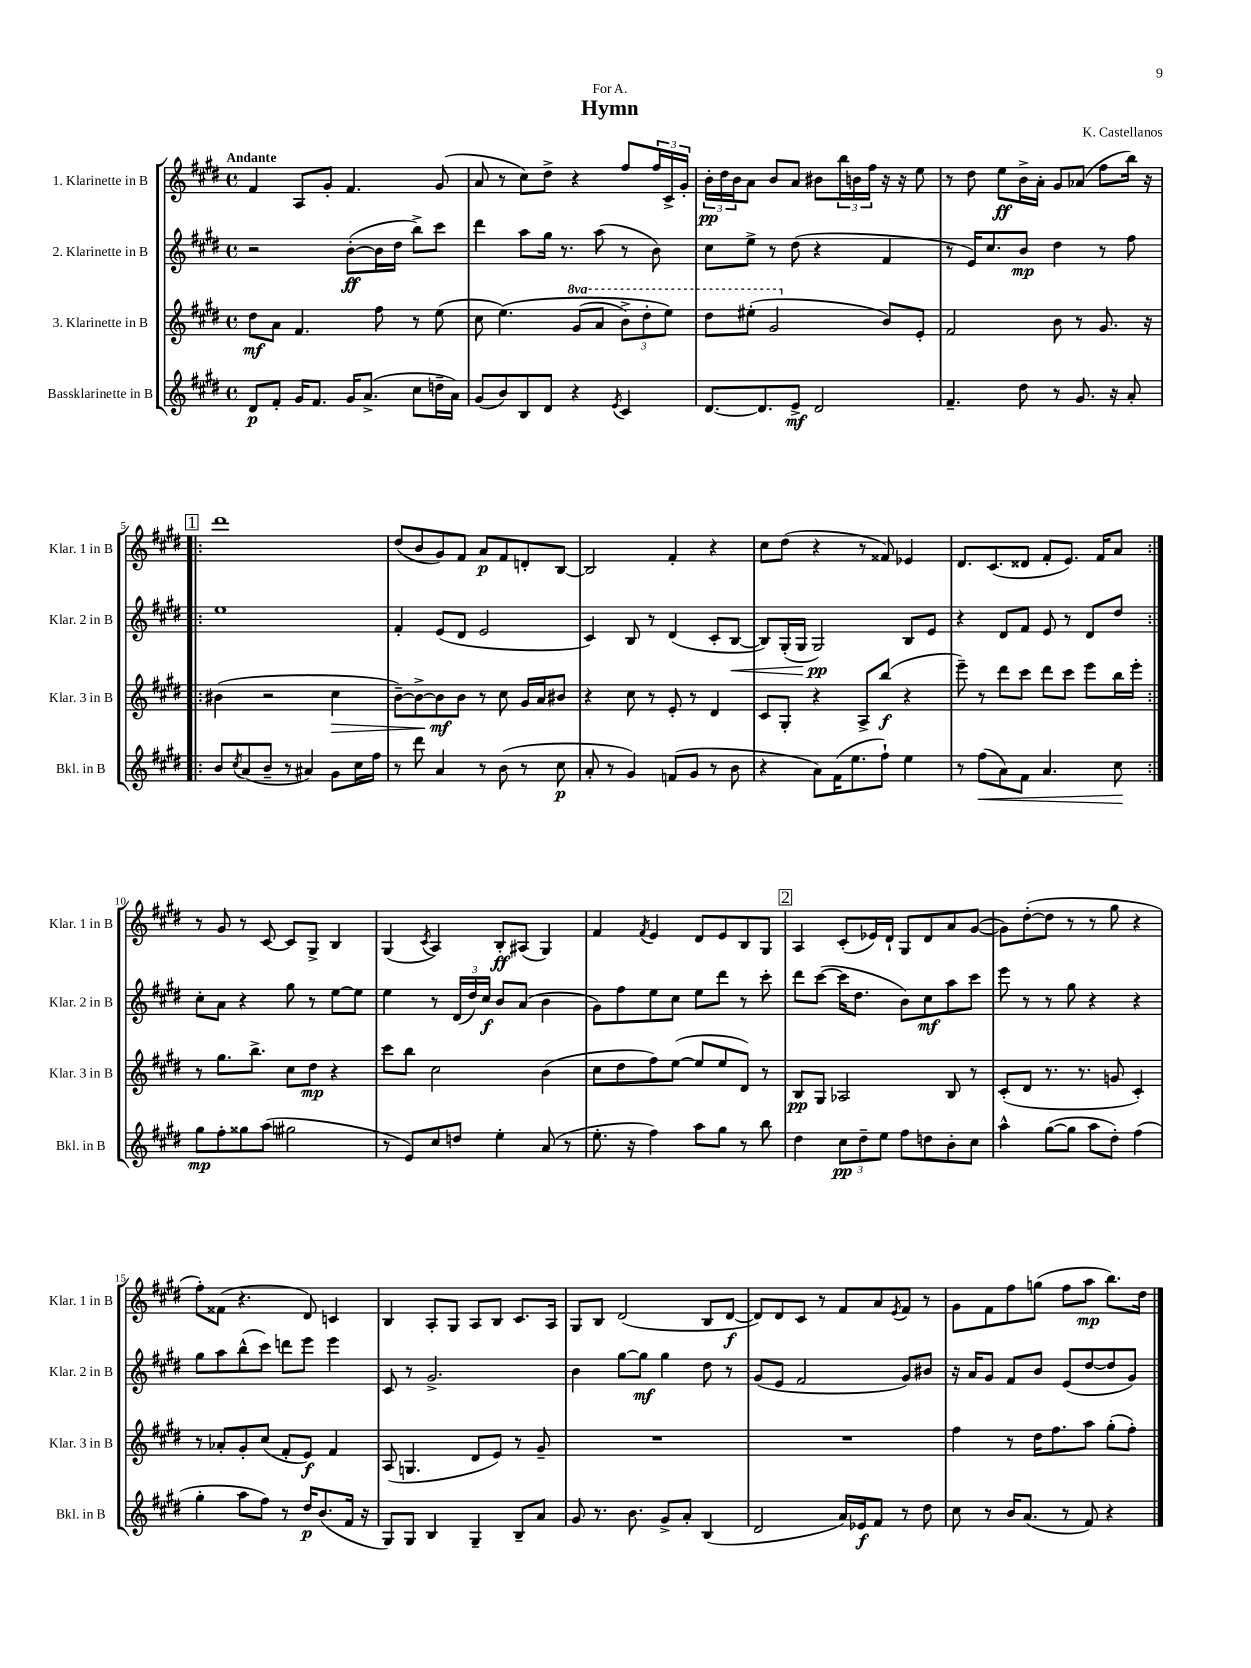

**kern	**kern	**kern	**kern
*staff4	*staff3	*staff2	*staff1
*clefG2	*clefG2	*clefG2	*clefG2
*k[f#c#g#d#]	*k[f#c#g#d#]	*k[f#c#g#d#]	*k[f#c#g#d#]
*M4/4	*M4/4	*M4/4	*M4/4
*met(c)	*met(c)	*met(c)	*met(c)
8d#	8dd#	2r	4f#
8f#'	8a	.	.
16g#	4.f#	.	8A
8.f#	.	.	.
.	.	.	8g#'
16g#	.	([8b'	4.f#
(8.a^	.	.	.
.	8ff#	16b]	.
.	.	16dd#	.
8cc#	8r	8bb^)	.
16dd~	(8ee	8ccc#	(8g#
16a)	.	.	.
=	=	=	=
(8g#	8cc#	4ddd#	8a
8b)	&(4.ee)	.	8r
8B	.	8aa	8cc#)
8d#	.	16gg#	8dd#^
.	.	8.r	.
4r	(8gg#	.	4r
.	8aa	(8aa	.
8qe	.	.	.
4c#	12bb^)	8r	8ff#
.	12ddd#'	.	.
.	.	8b)	24ff#
.	12eee&)	.	24c#^
.	.	.	24g#'
=	=	=	=
[8.d#	8ddd#	8cc#	24b'
.	.	.	24dd#
.	.	.	24b
.	(8eee#'	8ee^	8a
8.d#]	.	.	.
.	2gg#	8r	8b
8e^	.	(8dd#	8a
2d#	.	4r	8b#
.	.	.	24bb
.	.	.	24b
.	.	.	24ff#
.	8b)	4f#	16r
.	.	.	16r
.	8e'	.	8ee
=	=	=	=
4.f#~	2f#	8r	8r
.	.	16e)	8dd#
.	.	8.cc#	.
.	.	.	8ee
8dd#	.	8b	16b^
.	.	.	16a'
8r	8b	4dd#	8g#
8.g#	8r	.	(8a-
.	8.g#	8r	8ff#
16r	.	.	.
8a'	.	8ff#	16bb)
.	16r	.	16r
=!|:	=!|:	=!|:	=!|:
8b	(4b#	1ee	1ddd#
8qcc#	.	.	.
(8a	.	.	.
8b~	2r	.	.
8r	.	.	.
4a#)	.	.	.
8g#	4cc#	.	.
16cc#	.	.	.
16ff#	.	.	.
=	=	=	=
8r	[8b~)	4f#'	(8dd#
8ddd#	8b^_	.	8b
4a	8b]	(8e	8g#)
.	8b	8d#	8f#
8r	8r	2e	8a
(8b	8cc#	.	8f#
8r	16g#	.	8d'
.	16a	.	.
8cc#	8b#	.	[8B
=	=	=	=
8a'	4r	4c#)	2B]
8r	.	.	.
4g#)	8cc#	8B	.
.	8r	8r	.
(8f	8e'	(4d#	4f#'
8g#	8r	.	.
8r	4d#	8c#'	4r
8b	.	[8B	.
=	=	=	=
4r	8c#	8B])	8cc#
.	8G#'	(16G#'	(8dd#
.	.	16G#	.
8a)	4r	2G#)	4r
(16f#	.	.	.
8.ee	.	.	.
.	8A^	.	8r
8ff#`)	(8bb	.	8f##)
4ee	4r	8B	4e-
.	.	8e	.
=	=	=	=
8r	8eee~)	4r	8.d#
(8ff#	8r	.	.
.	.	.	(8.c#
8a)	8ddd#	8d#	.
8f#	8ccc#	8f#	8d##
4.a	8ddd#	8e	8f#'
.	8ccc#	8r	8.e)
.	8eee	8d#	.
.	.	.	16f#
8cc#	16bb	8dd#	8a
.	16eee'	.	.
=:|!	=:|!	=:|!	=:|!
8gg#	8r	8cc#'	8r
8ff#'	8.gg#	8a	8g#
8gg##	.	4r	8r
.	8.bb^	.	.
(8aa	.	.	[8c#
2gg#	8cc#	8gg#	8c#]
.	8dd#	8r	8G#^
.	4r	[8ee	4B
.	.	8ee]	.
=	=	=	=
8r	8ccc#	4ee	(4G#
8e)	8bb	.	.
.	.	.	8qc#
8cc#	2cc#	8r	4A)
8dd	.	(24d#	.
.	.	24dd#)	.
.	.	24cc#	.
4ee'	.	8b	8B'
.	.	(8a	(8A#
(8a	(4b	4b	4G#)
8r	.	.	.
=	=	=	=
8.ee'	8cc#	8g#)	4f#
.	8dd#	8ff#	.
16r	.	.	.
.	.	.	8qf#
4ff#)	8ff#)	8ee	4e
.	([8ee	8cc#	.
8aa	8ee]	8ee	8d#
8gg#	8ee	8ddd#	8e
8r	8d#)	8r	8B
8bb	8r	8ccc#'	8G#
=	=	=	=
4dd#	8B	8ddd#	4A
.	8G#	([8ccc#	.
12cc#	2A-	16ccc#]	(8c#'
.	.	8.dd#	.
12dd#~	.	.	.
.	.	.	16e-)
12ee	.	.	.
.	.	.	16d#`
8ff#	.	8b)	8G#
8dd	.	8cc#	8d#
8b'	8B	8aa	8a
8cc#	8r	8ccc#	([8g#
=	=	=	=
4aa^^	(8c#'	8eee	8g#])
.	8d#	8r	([8dd#'
([8gg#	8.r	8r	8dd#]
8gg#]	.	8gg#	8r
.	8.r	.	.
8aa	.	4r	8r
8dd#')	8g	.	8gg#
(4ff#	4c#')	4r	4r
=	=	=	=
4gg#'	8r	8gg#	8ff#')
.	8a-'	8aa	(8f##
8aa	8g#'	(8bb^^	4.r
8ff#)	(8cc#	8ccc#)	.
8r	8f#'	8ddd	.
16dd#	8e)	8eee	8d#)
(8.b	.	.	.
.	4f#	4eee	4c
16f#	.	.	.
16r	.	.	.
=	=	=	=
8G#)	(8A	8c#	4B
8G#	4.G	8r	.
4B	.	2.g#^	8A'
.	.	.	8G#
4G#~	8d#	.	8A
.	8e)	.	8B
8B~	8r	.	8.c#
8a	8g#~	.	.
.	.	.	16A
=	=	=	=
8g#	1r	4b	8G#
8.r	.	.	8B
.	.	[8gg#	(2d#
8.b	.	.	.
.	.	8gg#]	.
8g#^	.	4gg#	.
8a'	.	.	.
(4B	.	8dd#	8B
.	.	8r	[8d#
=	=	=	=
2d#	1r	(8g#	8d#])
.	.	8e	8d#
.	.	2f#	8c#
.	.	.	8r
16a)	.	.	8f#
16e-	.	.	.
8f#	.	.	8a
.	.	.	8qe
8r	.	8g#)	8f#
8dd#	.	8b#	8r
=	=	=	=
8cc#	4ff#	16r	8g#
.	.	16a	.
8r	.	8g#	8f#
16b	8r	8f#	8ff#
(8.a	.	.	.
.	16dd#	8b	(8gg
.	8.ff#	.	.
8r	.	(8e	8ff#
8f#)	8aa	[8dd#	8aa
4r	(8gg#'	8dd#]	8.bb)
.	8ff#')	8g#)	.
.	.	.	16dd#
==	==	==	==
*-	*-	*-	*-
